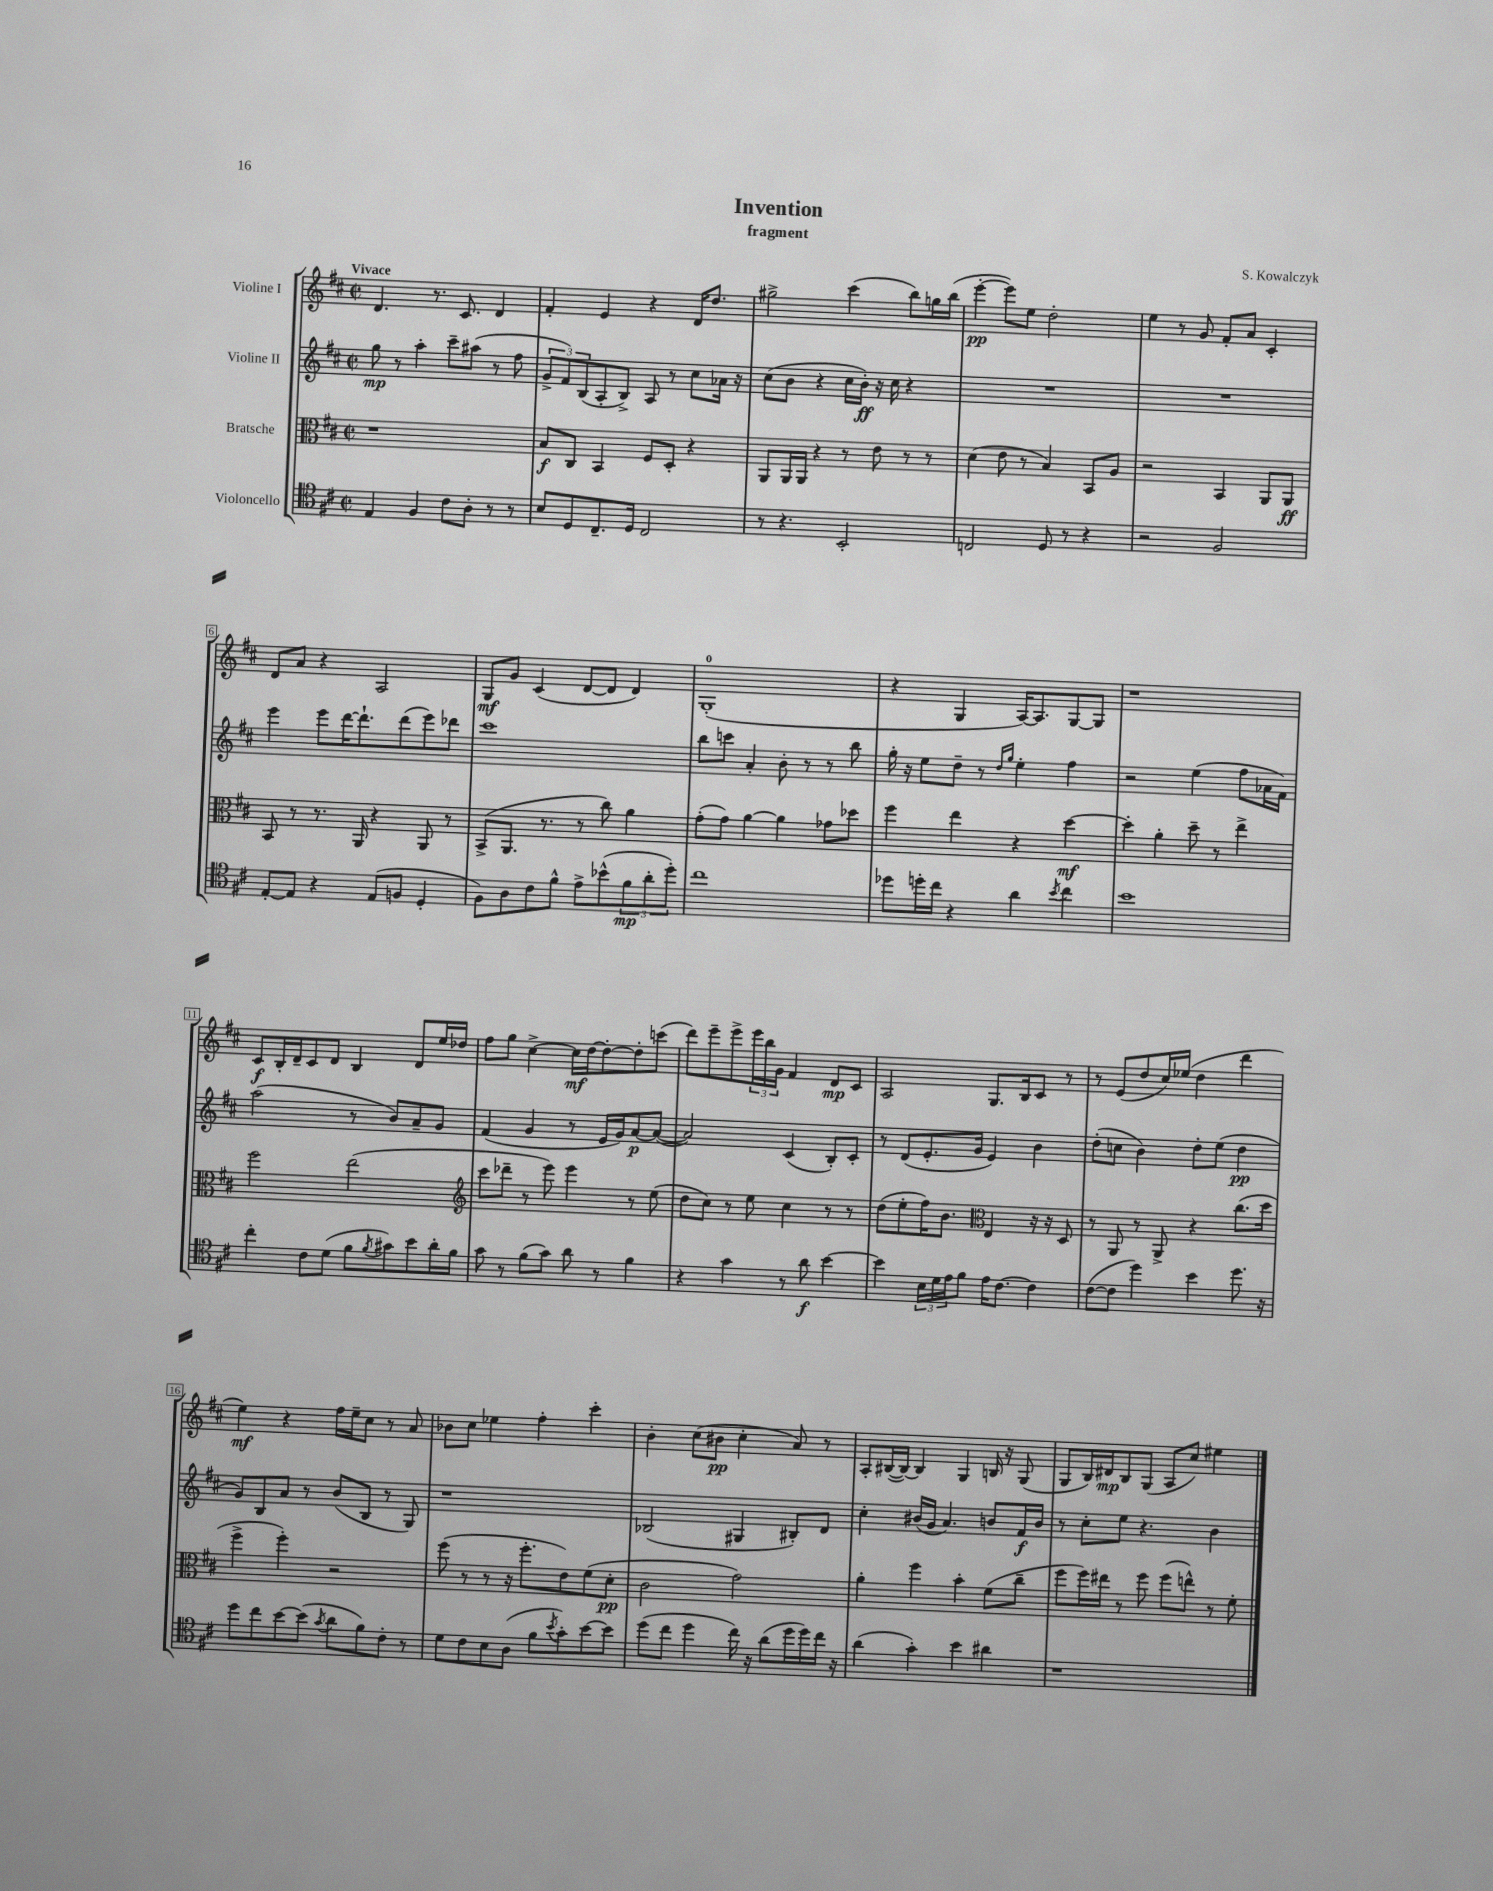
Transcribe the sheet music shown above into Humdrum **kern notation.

**kern	**dynam	**kern	**dynam	**kern	**dynam	**kern	**dynam
*part4	*part4	*part3	*part3	*part2	*part2	*part1	*part1
*staff4	*staff4	*staff3	*staff3	*staff2	*staff2	*staff1	*staff1
*I"Violoncello	*	*I"Bratsche	*	*I"Violine II	*	*I"Violine I	*
*clefC4	*	*clefC3	*	*clefG2	*	*clefG2	*
*k[f#c#]	*	*k[f#c#]	*	*k[f#c#]	*	*k[f#c#]	*
*M2/2	*	*M2/2	*	*M2/2	*	*M2/2	*
*met(c|)	*	*met(c|)	*	*met(c|)	*	*met(c|)	*
=1	=1	=1	=1	=1	=1	=1	=1
!	!	!	!	!	!	!LO:TX:a:B:t=Vivace	!
4E/	.	1r	.	8gg\	mp	4.d/	.
.	.	.	.	8r	.	.	.
4F#/	.	.	.	4aa'\	.	.	.
.	.	.	.	.	.	8.r	.
8c#\L	.	.	.	8ccc#~\L	.	.	.
.	.	.	.	.	.	8.c#/	.
8A'\J	.	.	.	(8aa#X\J	.	.	.
8r	.	.	.	8r	.	4d/	.
8r	.	.	.	8ff#\	.	.	.
=2	=2	=2	=2	=2	=2	=2	=2
8B/L	.	8B/L	f	12g^/L	.	4f#'/	.
.	.	.	.	12f#/)	.	.	.
8D/	.	8C#/J	.	.	.	.	.
.	.	.	.	(12B/	.	.	.
8.C#~/	.	4BB/	.	8A'/	.	4e/	.
.	.	.	.	8B^/J)	.	.	.
16D/Jk	.	.	.	.	.	.	.
2C#/	.	8F#/L	.	8A/	.	4r	.
.	.	8D'/J	.	8r	.	.	.
.	.	4r	.	8cc#\L	.	16d/KL	.
.	.	.	.	.	.	8.dd/J	.
.	.	.	.	16a-X\Jk	.	.	.
.	.	.	.	16r	.	.	.
=3	=3	=3	=3	=3	=3	=3	=3
8r	.	8AA/L	.	(8cc#\L	.	2gg#X^\	.
4.r	.	16AA/L	.	8b\J	.	.	.
.	.	16AA/JJ	.	.	.	.	.
.	.	4r	.	4r	.	.	.
2BB'/	.	8r	.	16cc#\LL	.	(4ccc#\	.
.	.	.	.	16b'\JJ)	ff	.	.
.	.	8e\	.	16r	.	.	.
.	.	.	.	16cc#\	.	.	.
.	.	8r	.	4r	.	8bb\L)	.
.	.	8r	.	.	.	16ggn\L	.
.	.	.	.	.	.	(16bb\JJ	.
=4	=4	=4	=4	=4	=4	=4	=4
2Cn/	.	(4d\	.	1r	.	[4eee'\	pp
.	.	8e\	.	.	.	8eee\L])	.
.	.	8r	.	.	.	8ee\J	.
8D/	.	4B/)	.	.	.	2dd'\	.
8r	.	.	.	.	.	.	.
4r	.	8BB/L	.	.	.	.	.
.	.	8A/J	.	.	.	.	.
=5	=5	=5	=5	=5	=5	=5	=5
2r	.	2r	.	1r	.	4ee\	.
.	.	.	.	.	.	8r	.
.	.	.	.	.	.	8g/	.
2F#/	.	4BB/	.	.	.	8f#'/L	.
.	.	.	.	.	.	8a/J	.
.	.	8AA/L	.	.	.	4c#'/	.
.	.	8AA/J	ff	.	.	.	.
!!LO:LB:g=z
=6	=6	=6	=6	=6	=6	=6	=6
[8E'/L	.	8BB/	.	4eee\	.	8d/L	.
8E/J]	.	8r	.	.	.	8a/J	.
4r	.	8.r	.	8eee\L	.	4r	.
.	.	.	.	[16ddd\K	.	.	.
.	.	16AA/	.	8.ddd`\]	.	.	.
(8E/L	.	4r	.	.	.	2A/	.
8Fn/J	.	.	.	(8ddd\	.	.	.
4D'/	.	8AA/	.	8eee\)	.	.	.
.	.	8r	.	8ddd-X\J	.	.	.
=7	=7	=7	=7	=7	=7	=7	=7
8F#\L)	.	(8BB^/L	.	1ccc#	.	8G/L	mf
8A\	.	8.AA/J	.	.	.	8g/J	.
8c#\	.	.	.	.	.	(4c#/	.
.	.	8.r	.	.	.	.	.
8f#^^\J	.	.	.	.	.	.	.
8e^\L	.	8r	.	.	.	[8d/L	.
(8b-X^^\	.	8cc#\)	.	.	.	8d/J]	.
12f#\	mp	4a\	.	.	.	4d/)	.
12a'\	.	.	.	.	.	.	.
12dd'\J)	.	.	.	.	.	.	.
=8	=8	=8	=8	=8	=8	=8	=8
1cc#	.	(8g'\L	.	8bb\L	.	(1G'	.
.	.	8g\J)	.	8cccn\J	.	.	.
.	.	[4a\	.	4a'/	.	.	.
.	.	4a\]	.	8b'\	.	.	.
.	.	.	.	8r	.	.	.
.	.	8g-X\L	.	8r	.	.	.
.	.	8dd-X\J	.	8bb\	.	.	.
=9	=9	=9	=9	=9	=9	=9	=9
8dd-X\L	.	4ff#\	.	16gg'\	.	4r	.
.	.	.	.	16r	.	.	.
16ddn'\L	.	.	.	8ee\L	.	.	.
16cc#\JJ	.	.	.	.	.	.	.
4r	.	4ee\	.	8dd~\J	.	4G/	.
.	.	.	.	8r	.	.	.
.	.	.	.	16qqdd/LL	.	.	.
.	.	.	.	16qqgg/JJ	.	.	.
4a\	.	4r	.	4ee'\	.	[16A/KL)	.
.	.	.	.	.	.	8.A/]	.
8qb/	.	.	.	.	.	.	.
4cc#\	.	[4dd\	mf	4ff#\	.	[8G/	.
.	.	.	.	.	.	8G/J]	.
=10	=10	=10	=10	=10	=10	=10	=10
1b	.	4dd'\]	.	2r	.	1r	.
.	.	4a'\	.	.	.	.	.
.	.	8dd~\	.	(4ee\	.	.	.
.	.	8r	.	.	.	.	.
.	.	4ee^\	.	8ff#\L	.	.	.
.	.	.	.	16a-X\L	.	.	.
.	.	.	.	16f#\JJ)	.	.	.
!!LO:LB:g=z
=11	=11	=11	=11	=11	=11	=11	=11
4cc#'\	.	2ff#\	.	(2aa\	.	8c#/L	f
.	.	.	.	.	.	16B'/L	.
.	.	.	.	.	.	16d~/J	.
8c#\L	.	.	.	.	.	8c#/	.
(8d\J	.	.	.	.	.	8d/J	.
8f#\L	.	(2ee\	.	8r	.	4B/	.
8qf#/	.	.	.	.	.	.	.
8g#X\)	.	.	.	8b/L)	.	.	.
8b\	.	.	.	8a~/	.	8d/L	.
16a'\L	.	.	.	8g/J	.	16ee/L	.
16f#\JJ	.	.	.	.	.	16dd-X/JJ	.
=12	=12	=12	=12	=12	=12	=12	=12
*	*	*clefG2	*	*	*	*	*
8g\	.	8ccc#\L	.	(4f#/	.	8ff#\L	.
8r	.	8ddd-X~\J	.	.	.	8gg\J	.
(8f#\L	.	8r	.	4g/	.	[4cc#^\	.
8g\J)	.	8eee\)	.	.	.	.	.
8a\	.	4eee\	.	8r	.	16cc#\LL]	mf
.	.	.	.	.	.	[16dd\J	.
8r	.	.	.	16e/LL	.	8dd'\_	.
.	.	.	.	16g/J)	.	.	.
4f#\	.	8r	.	[8a/	p	8dd'\]	.
.	.	(8ee\	.	(8a/J_	.	(8cccn\J	.
=13	=13	=13	=13	=13	=13	=13	=13
4r	.	8dd\L	.	2a/])	.	8ddd\L)	.
.	.	8cc#\J)	.	.	.	8eee~\	.
4g\	.	8r	.	.	.	8eee^\	.
.	.	8ee\	.	.	.	24eee\L	.
.	.	.	.	.	.	24bb\	.
.	.	.	.	.	.	24g\JJ	.
8r	.	4cc#\	.	(4c#/	.	4f#/	.
8a\	f	.	.	.	.	.	.
[4b\	.	8r	.	8B'/L)	.	8d/L	mp
.	.	8r	.	8c#'/J	.	8c#/J	.
=14	=14	=14	=14	=14	=14	=14	=14
4b\]	.	(8dd\L	.	8r	.	2A/	.
.	.	8ee'\	.	(8d/L	.	.	.
24B\LL	.	16ff#\K)	.	8.e'/	.	.	.
24d\	.	.	.	.	.	.	.
.	.	8.b\J	.	.	.	.	.
24e\J	.	.	.	.	.	.	.
8f#\J	.	.	.	.	.	.	.
.	.	.	.	16g/Jk	.	.	.
*	*	*clefC3	*	*	*	*	*
16e\KL	.	4E/	.	4e/)	.	8.G/L	.
[8.c#\J	.	.	.	.	.	.	.
.	.	.	.	.	.	16B/k	.
4c#\]	.	16r	.	4b\	.	8c#/J	.
.	.	16r	.	.	.	.	.
.	.	8D/	.	.	.	8r	.
=15	=15	=15	=15	=15	=15	=15	=15
([8c#\L	.	8r	.	(8dd'\L	.	8r	.
8c#\J]	.	8AA/	.	8ccn\J	.	(8e/L	.
4dd\)	.	8r	.	4b\)	.	8dd/	.
.	.	8AA^/	.	.	.	16cc#/L)	.
.	.	.	.	.	.	(16ee-X/JJ	.
4b\	.	4r	.	8dd'\L	.	4dd\	.
.	.	.	.	(8ee\J	.	.	.
8.dd\	.	(8.cc#\L	.	4dd\	pp	4ddd\	.
16r	.	16dd\Jk	.	.	.	.	.
!!LO:LB:g=z
=16	=16	=16	=16	=16	=16	=16	=16
8dd\L	.	4ff#^\	.	8g/L)	.	4ee\)	mf
8cc#\	.	.	.	8B/	.	.	.
[8b\	.	4ff#'\)	.	8a/J	.	4r	.
(8b\J]	.	.	.	8r	.	.	.
8qg/	.	.	.	.	.	.	.
8a\L	.	2r	.	(8b/L	.	16ff#\LL	.
.	.	.	.	.	.	16ee~\J	.
8f#\)	.	.	.	8B/J	.	8cc#\J	.
8c#'\J	.	.	.	8r	.	8r	.
8r	.	.	.	8G/)	.	8a/	.
=17	=17	=17	=17	=17	=17	=17	=17
8d\L	.	(8ff#\	.	1r	.	8b-X\L	.
8c#\	.	8r	.	.	.	8cc#\J	.
8B\	.	8r	.	.	.	4ee-X\	.
(8A\J	.	16r	.	.	.	.	.
.	.	8.ff#'\L	.	.	.	.	.
8f#\L	.	.	.	.	.	4ff#'\	.
8qb/	.	.	.	.	.	.	.
8g'\)	.	8e\)	.	.	.	.	.
[8b\	.	(8f#\	.	.	.	4ccc#'\	.
8b\J]	.	8d'\J	pp	.	.	.	.
=18	=18	=18	=18	=18	=18	=18	=18
(8dd\L	.	2c#\	.	(2B-X/	.	4b'\	.
8cc#\J	.	.	.	.	.	.	.
4dd\	.	.	.	.	.	(8cc#\L	.
.	.	.	.	.	.	8b#X\J	pp
16cc#\)	.	2g\)	.	4G#X/	.	4cc#'\	.
16r	.	.	.	.	.	.	.
(8a\L	.	.	.	.	.	.	.
16dd\L	.	.	.	8B#X'/L)	.	8a/)	.
16dd\)	.	.	.	.	.	.	.
16cc#\JJ	.	.	.	8d/J	.	8r	.
16r	.	.	.	.	.	.	.
=19	=19	=19	=19	=19	=19	=19	=19
(4a\	.	4a'\	.	4cc#'\	.	8A'/L	.
.	.	.	.	.	.	([16B#X/L	.
.	.	.	.	.	.	16B#/JJ_)	.
4g'\)	.	4ff#\	.	(16b#X/LL	.	4B#/]	.
.	.	.	.	16g/JJ	.	.	.
.	.	.	.	4.a/)	.	.	.
4b\	.	4b'\	.	.	.	4G/	.
4a#X\	.	(8f#\L	.	8bn/L	.	16Bn/	.
.	.	.	.	.	.	16r	.
.	.	8cc#~\J	.	16f#/L	f	(8G/	.
.	.	.	.	16b/JJ	.	.	.
=20	=20	=20	=20	=20	=20	=20	=20
1r	.	8ff#\L	.	8r	.	8G/L	.
.	.	16ff#\L)	.	8cc#'\L	.	16B/L)	.
.	.	16ee#X\JJ	.	.	.	16d#X/J	mp
.	.	8r	.	8ee\J	.	8B/	.
.	.	8ff#\	.	4.r	.	(8G/J	.
.	.	(8ff#\L	.	.	.	8A/L	.
.	.	8een^^\J)	.	.	.	8cc#/J)	.
.	.	8r	.	4b\	.	4ee#X\	.
.	.	8f#'\	.	.	.	.	.
==	==	==	==	==	==	==	==
*-	*-	*-	*-	*-	*-	*-	*-
